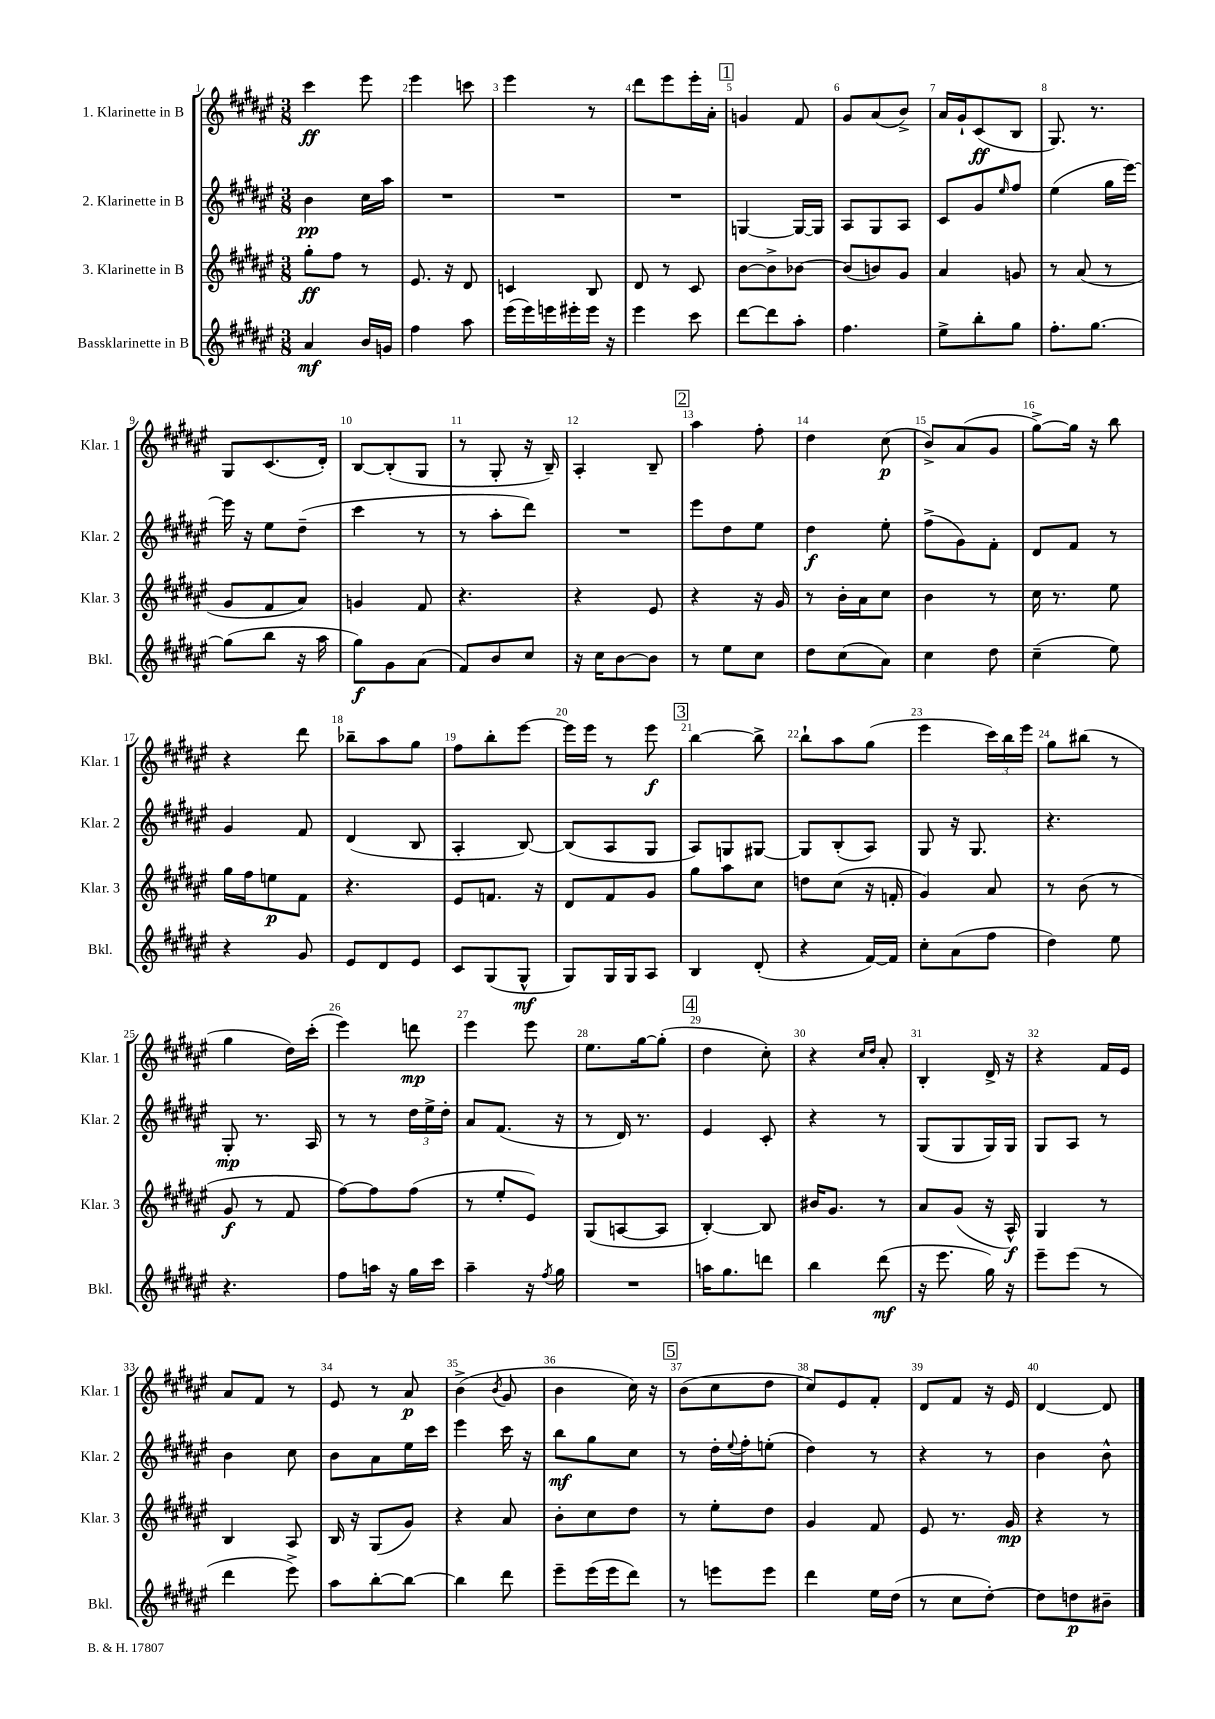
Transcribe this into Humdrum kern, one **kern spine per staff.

**kern	**kern	**kern	**kern
*staff4	*staff3	*staff2	*staff1
*clefG2	*clefG2	*clefG2	*clefG2
*k[f#c#g#d#a#e#]	*k[f#c#g#d#a#e#]	*k[f#c#g#d#a#e#]	*k[f#c#g#d#a#e#]
*M3/8	*M3/8	*M3/8	*M3/8
4a#/	8gg#'\L	4b\	4ccc#\
.	8ff#\J	.	.
16b/LL	8r	16cc#\LL	8eee#\
16g/JJ	.	16aa#\JJ	.
=	=	=	=
4ff#\	8.e#/	4.r	4eee#\
.	16r	.	.
8aa#\	8d#/	.	8ccc\
=	=	=	=
(16eee#\LL	4c/	4.r	4eee#\
16eee#\)	.	.	.
16eee\	.	.	.
16eee#'\	.	.	.
16eee#\JJ	8B/	.	8r
16r	.	.	.
=	=	=	=
4eee#\	8d#/	4.r	8ddd#\L
.	8r	.	8eee#\
8ccc#\	8c#/	.	16eee#'\L
.	.	.	16a#'\JJ
=	=	=	=
[8ddd#\L	[8b\L	[4G/	4g/
8ddd#\]	8b^\]	.	.
8aa#'\J	[8b-\J	16G/_LL	8f#/
.	.	16G/]JJ	.
=	=	=	=
4.ff#\	(8b-/]L	8A#/L	8g#/L
.	8b/)	8G#/	(8a#/
.	8g#/J	8A#/J	8b^/J)
=	=	=	=
8ee#^\L	4a#/	8c#/L	16a#/LL
.	.	.	16g#`/J
8bb'\	.	8g#/	(8c#/
.	.	16qqee#/	.
8gg#\J	8g/	8ff#/J	8B/J
=	=	=	=
8.ff#'\L	8r	(4ee#\	8.G#/)
.	(8a#/	.	.
[8.gg#\J	.	.	8.r
.	8r	16gg#\LL	.
.	.	[16eee#\JJ)	.
=	=	=	=
(8gg#\]L	8g#/L	16eee#\]	8G#/L
.	.	16r	.
8bb\J	8f#/	8ee#\L	(8.c#/
16r	8a#/J)	(8dd#~\J	.
16aa#\	.	.	16d#'/Jk)
=	=	=	=
8gg#\L)	4g/	4ccc#\	[8B/L
8g#\	.	.	(8B'/]
(8a#\J	8f#/	8r	8G#/J
=	=	=	=
8f#/L)	4.r	8r	8r
8b/	.	8aa#'\L	8G#'/
8cc#/J	.	8ddd#\J)	16r
.	.	.	16B~/)
=	=	=	=
16r	4r	4.r	4A#'/
16cc#\LK	.	.	.
[8b\	.	.	.
8b\]J	8e#/	.	8B~/
=	=	=	=
8r	4r	8eee#\L	4aa#\
8ee#\L	.	8dd#\	.
8cc#\J	16r	8ee#\J	8ff#'\
.	16g#/	.	.
=	=	=	=
8dd#\L	8r	4dd#\	4dd#\
(8cc#\	16b'\LL	.	.
.	16a#\J	.	.
8a#\J)	8cc#\J	8ee#'\	(8cc#\
=	=	=	=
4cc#\	4b\	(8ff#^\L	8b^/L)
.	.	8g#\)	(8a#/
8dd#\	8r	8f#'\J	8g#/J
=	=	=	=
(4cc#~\	16cc#\	8d#/L	[8gg#^\L)
.	8.r	.	.
.	.	8f#/J	16gg#\]Jk
.	.	.	16r
8ee#\)	8ee#\	8r	8bb\
=	=	=	=
4r	16gg#\LL	4g#/	4r
.	16ff#\J	.	.
.	8ee\	.	.
8g#/	8f#\J	8f#/	8ddd#\
=	=	=	=
8e#/L	4.r	(4d#/	8bb-~\L
8d#/	.	.	8aa#\
8e#/J	.	8B/	8gg#\J
=	=	=	=
8c#/L	8e#/L	4A#'/	8ff#\L
(8G#/	8.f/J	.	8bb'\
8G#^^/J	.	[8B/)	[8eee#\J
.	16r	.	.
=	=	=	=
8G#/L)	8d#/L	(8B/]L	16eee#\]LL
.	.	.	16eee#\JJ
16G#/L	8f#/	8A#/	8r
16G#/J	.	.	.
8A#/J	8g#/J	8G#/J	8eee#\
=	=	=	=
4B/	8gg#\L	8A#/L)	[4bb\
.	8aa#\	8G/	.
(8d#'/	8cc#\J	[8G#/J	8bb^\]
=	=	=	=
4r	8dd\L	8G#/]L	8bb`\L
.	(8cc#\J	(8B'/	8aa#\
[16f#/LL)	16r	8A#/J)	(8gg#\J
16f#/]JJ	16f'/	.	.
=	=	=	=
8cc#'\L	4g#/)	8G#/	4eee#\
(8a#\	.	16r	.
.	.	8.G#/	.
8ff#\J	8a#/	.	24ccc#\LL)
.	.	.	24bb\
.	.	.	24eee#\JJ
=	=	=	=
4dd#\)	8r	4.r	8gg#\L
.	(8b\	.	(8bb#\J
8ee#\	8r	.	8r
=	=	=	=
4.r	8g#/	8G#'/	4gg#\
.	8r	8.r	.
.	8f#/	.	16dd#\LL)
.	.	16A#/	(16ccc#'\JJ
=	=	=	=
8ff#\L	[8ff#\L)	8r	4eee#\)
16aa\Jk	8ff#\]	8r	.
16r	.	.	.
16gg#\LL	(8ff#\J	24dd#\LL	8ddd\
.	.	24ee#^\	.
16ccc#\JJ	.	.	.
.	.	24dd#'\JJ	.
=	=	=	=
4aa#~\	8r	8a#/L	4eee#\
.	8ee#'/L	(8.f#/J	.
16r	8e#/J)	.	8eee#\
8qff#/	.	.	.
16gg#\	.	16r	.
=	=	=	=
4.r	(8G#/L	8r	8.ee#\L
.	[8A/	16d#/)	.
.	.	8.r	[16gg#\k
.	8A/]J	.	(8gg#'\]J
=	=	=	=
16aa\LK	[4B'/)	4e#/	4dd#\
8.gg#\	.	.	.
8ddd\J	8B/]	8c#'/	8cc#'\)
=	=	=	=
4bb\	16b#/LK	4r	4r
.	8.g#/J	.	.
.	.	.	16qqcc#/LL
.	.	.	16qqdd#/JJ
(8ddd#\	8r	8r	8a#'/
=	=	=	=
16r	8a#/L	(8G#/L	4B'/
8.eee#\	.	.	.
.	(8g#/J	8G#/	.
16gg#\)	16r	16G#/L)	16d#^/
16r	16A#^^/)	16G#/JJ	16r
=	=	=	=
8eee#~\L	4G#/	8G#/L	4r
(8eee#\J	.	8A#/J	.
8r	8r	8r	16f#/LL
.	.	.	16e#/JJ
=	=	=	=
4ddd#\	4B/	4b\	8a#/L
.	.	.	8f#/J
8eee#^\)	8A#/	8cc#\	8r
=	=	=	=
8aa#\L	16B/	8b\L	8e#/
.	16r	.	.
[8bb'\	(8G#/L	8a#\	8r
8bb\_J	8g#/J)	16ee#\L	8a#/
.	.	16ccc#\JJ	.
=	=	=	=
4bb\]	4r	4eee#\	(4b^\
.	.	.	8qb/
8ddd#\	8a#/	16ccc#\	8g#/
.	.	16r	.
=	=	=	=
8eee#~\L	8b'\L	8bb\L	4b\
(16eee#\L	8cc#\	8gg#\	.
16eee#\J	.	.	.
8ddd#\J)	8dd#\J	8cc#\J	16cc#\)
.	.	.	16r
=	=	=	=
8r	8r	8r	(8b\L
8eee\L	8ee#'\L	16dd#'\LL	8cc#\
.	.	8qqee#/	.
.	.	16ff#'\J	.
8eee\J	8dd#\J	(8ee'\J	8dd#\J
=	=	=	=
4ddd#\	4g#/	4dd#\)	8cc#/L)
.	.	.	8e#/
16ee#\LL	8f#/	8r	8f#'/J
(16dd#\JJ	.	.	.
=	=	=	=
8r	8e#/	4r	8d#/L
8cc#\L	8.r	.	8f#/J
[8dd#'\J)	.	8r	16r
.	16g#/	.	16e#/
=	=	=	=
8dd#\]L	4r	4b\	[4d#/
8dd\	.	.	.
8b#~\J	8r	8b^^\	8d#/]
==	==	==	==
*-	*-	*-	*-
